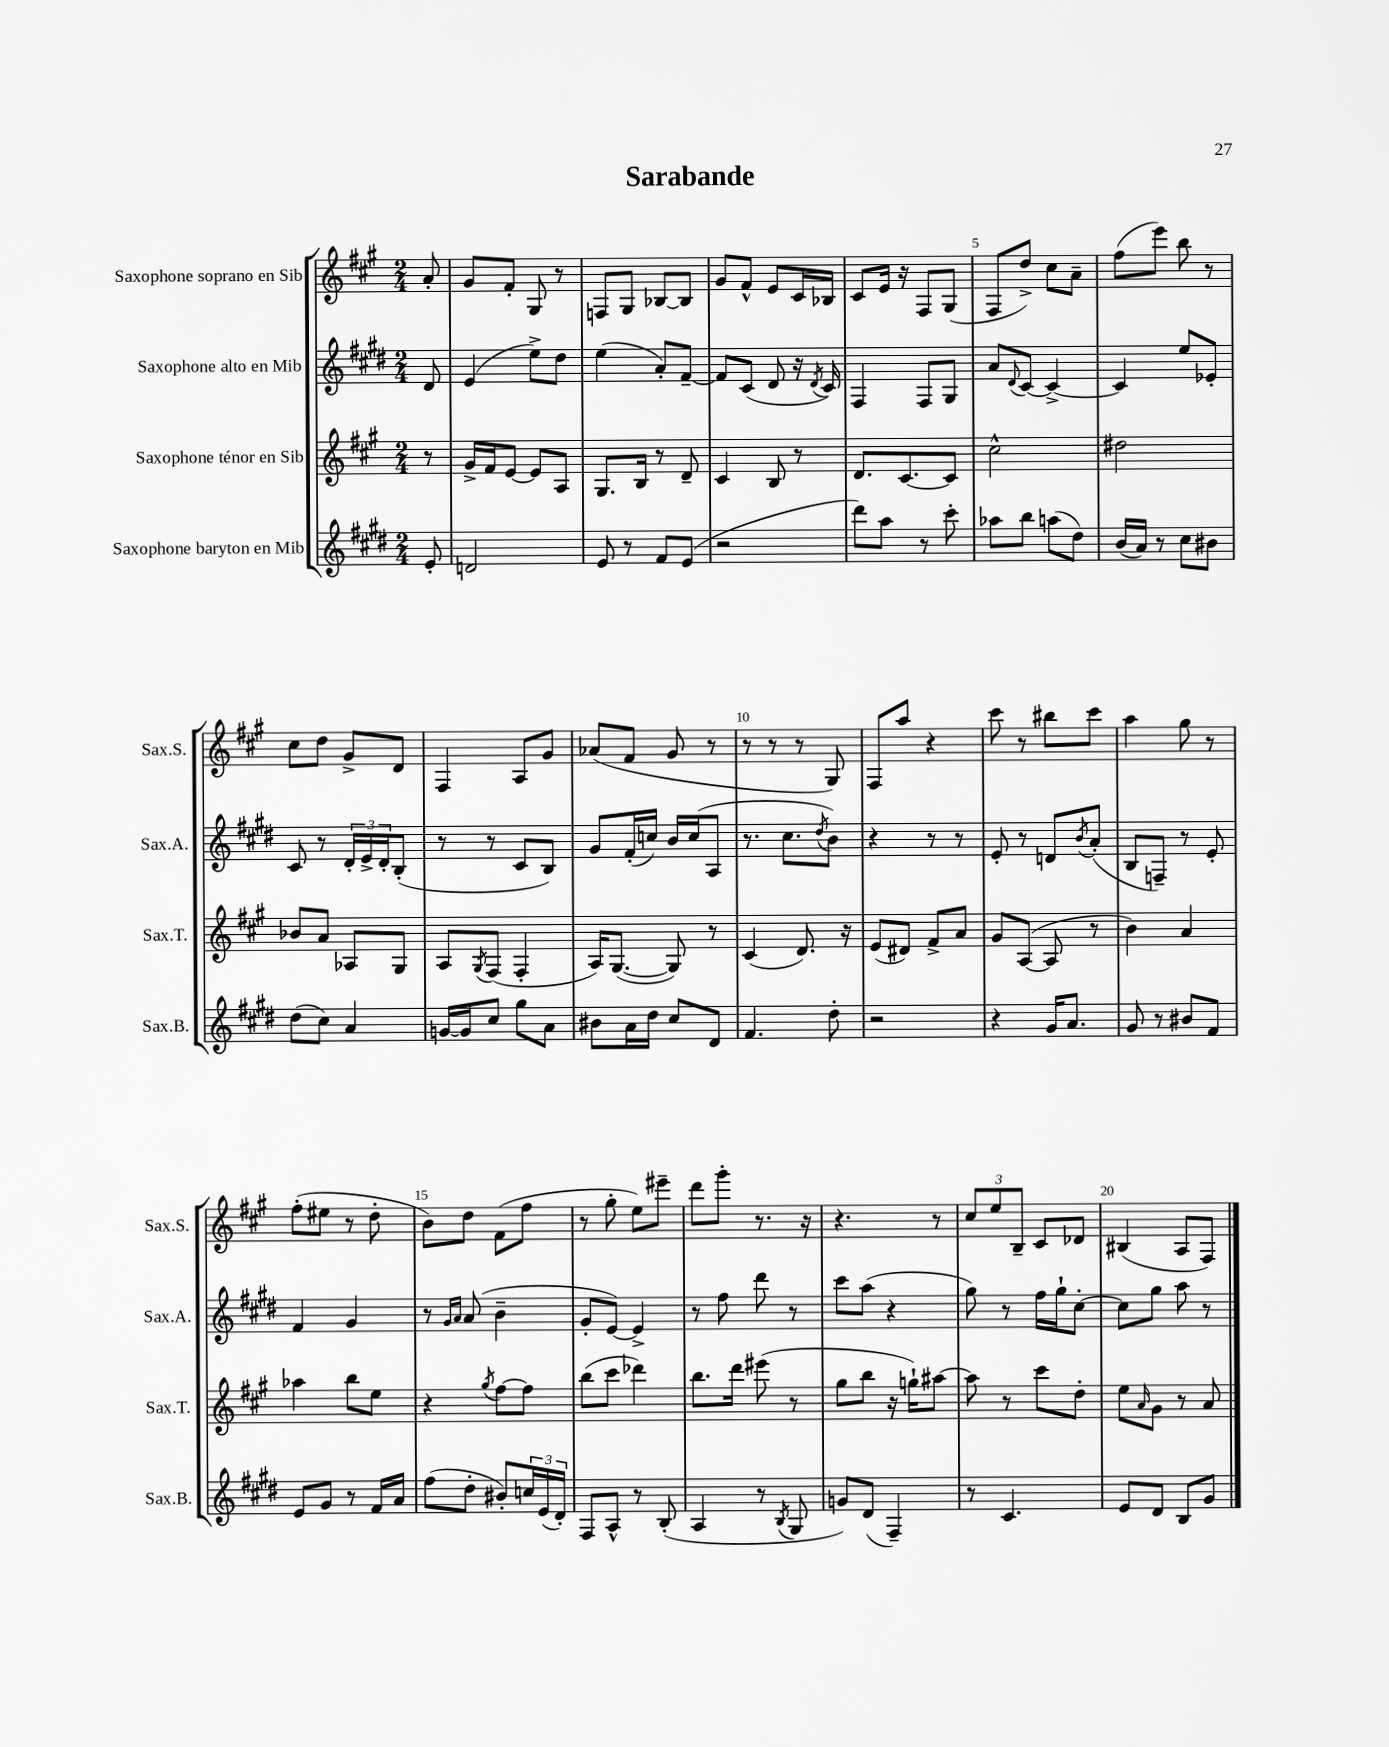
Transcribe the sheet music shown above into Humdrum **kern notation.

**kern	**kern	**kern	**kern
*staff4	*staff3	*staff2	*staff1
*clefG2	*clefG2	*clefG2	*clefG2
*k[f#c#g#d#]	*k[f#c#g#]	*k[f#c#g#d#]	*k[f#c#g#]
*M2/4	*M2/4	*M2/4	*M2/4
8e'/	8r	8d#/	8a'/
=	=	=	=
2d/	16g#^/LL	(4e/	8g#/L
.	16f#/J	.	.
.	[8e/J	.	8f#'/J
.	8e/]L	8ee^\L)	8G#/
.	8A/J	8dd#\J	8r
=	=	=	=
8e/	8.G#/L	(4ee\	8F/L
8r	.	.	8G#/J
.	16B/Jk	.	.
8f#/L	8r	8a'/L)	[8B-/L
(8e/J	8d~/	[8f#~/J	8B-/]J
=	=	=	=
2r	4c#/	8f#/]L	8g#/L
.	.	(8c#/J	8f#^^/J
.	8B/	8d#/	8e/L
.	8r	16r	16c#/L
.	.	8qd#/	.
.	.	16c#/)	16B-/JJ
=	=	=	=
8ddd#\L)	8.d/L	4F#/	8c#/L
8aa\J	.	.	16e/Jk
.	[8.c#/	.	16r
8r	.	8F#/L	8F#/L
8ccc#'\	8c#/]J	8G#/J	(8G#/J
=	=	=	=
8aa-\L	2cc#^^\	8a/L	8F#/L
.	.	8qqd#/	.
8bb\J	.	[8c#/J	8dd^/J)
(8aa\L	.	4c#^/_	8cc#\L
8dd#\J)	.	.	8a~\J
=	=	=	=
(16b/LL	2dd#\	4c#/]	(8ff#\L
16a/JJ)	.	.	.
8r	.	.	8eee\J)
8cc#\L	.	8ee/L	8bb\
8b#\J	.	8e-'/J	8r
=	=	=	=
(8dd#\L	8b-/L	8c#/	8cc#\L
8cc#\J)	8a/J	8r	8dd\J
4a/	8A-/L	24d#'/LL	8g#^/L
.	.	24e^/	.
.	.	24d#'/J	.
.	8G#/J	(8B'/J	8d/J
=	=	=	=
[16g/LL	8A/L	8r	4F#/
16g/]J	.	.	.
.	8qG#/	.	.
8cc#/J	(8F#/J	8r	.
8gg#\L	4F#'/	8c#/L	8A/L
8a\J	.	8B/J)	8g#/J
=	=	=	=
8b#\L	16A/LK)	8g#/L	(8a-/L
.	([8.G#/J	.	.
16a\L	.	(16f#'/L	8f#/J
16dd#\JJ	.	16cc/JJ)	.
8cc#/L	8G#/])	16b/LL	8g#/
.	.	(16cc/J	.
8d#/J	8r	8A/J	8r
=	=	=	=
4.f#/	(4c#/	8.r	8r
.	.	.	8r
.	.	8.cc#\L	.
.	8.d/)	.	8r
.	.	8qdd#/	.
8dd#'\	.	8b\J)	8G#/)
.	16r	.	.
=	=	=	=
2r	(8e/L	4r	8F#/L
.	8d#/J)	.	8aa/J
.	8f#^/L	8r	4r
.	8a/J	8r	.
=	=	=	=
4r	8g#/L	8e'/	8ccc#\
.	([8A/J	8r	8r
16g#/LK	8A/]	8d/L	8bb#\L
8.a/J	.	.	.
.	.	8qb/	.
.	8r	(8a'/J	8ccc#\J
=	=	=	=
8g#/	4b\)	8B/L	4aa\
8r	.	8F~/J)	.
8b#/L	4a/	8r	8gg#\
8f#/J	.	8e'/	8r
=	=	=	=
8e/L	4aa-\	4f#/	(8ff#'\L
8g#/J	.	.	8ee#\J
8r	8bb\L	4g#/	8r
16f#/LL	8ee\J	.	8dd'\
16a/JJ	.	.	.
=	=	=	=
(8ff#\L	4r	8r	8b\L)
.	.	16qqg#/LL	.
.	.	16qqa/JJ	.
8dd#'\J	.	(8a/	8dd\J
.	8qgg#/	.	.
8b#'/L)	[8ff#\L	4b~\	(8f#\L
24cc/L	8ff#\]J	.	8ff#\J
(24e/	.	.	.
24d#'/JJ)	.	.	.
=	=	=	=
8F#/L	(8bb\L	8g#'/L	8r
8A^^/J	8ccc#\J	[8e/J)	8gg#'\
8r	4ddd-\)	4e^/]	8ee\L)
(8B'/	.	.	8eee#~\J
=	=	=	=
4A/	8.bb\L	8r	8ddd\L
.	.	8ff#\	8ggg#'\J
.	16ddd\Jk	.	.
8r	(8eee#\	8ddd#\	8.r
8qB/	.	.	.
8G#/	8r	8r	.
.	.	.	16r
=	=	=	=
8g/L)	8gg#\L	8ccc#\L	4.r
(8d#/J	8bb\J	(8aa\J	.
4F#~/)	16r	4r	.
.	16gg`\LK)	.	.
.	[8aa#\J	.	8r
=	=	=	=
8r	8aa#\]	8gg#\)	12cc#/L
.	.	.	12ee/
4.c#/	8r	8r	.
.	.	.	12B~/J
.	8ccc#\L	16ff#\LL	8c#/L
.	.	16gg#`\J	.
.	8dd'\J	[8cc#'\J	8d-/J
=	=	=	=
8e/L	8ee\L	8cc#\]L	(4B#/
.	16qqa/	.	.
8d#/J	8g#\J	8gg#\J	.
8B/L	8r	8aa\	8A/L
8g#/J	8a/	8r	8F#/J)
==	==	==	==
*-	*-	*-	*-
